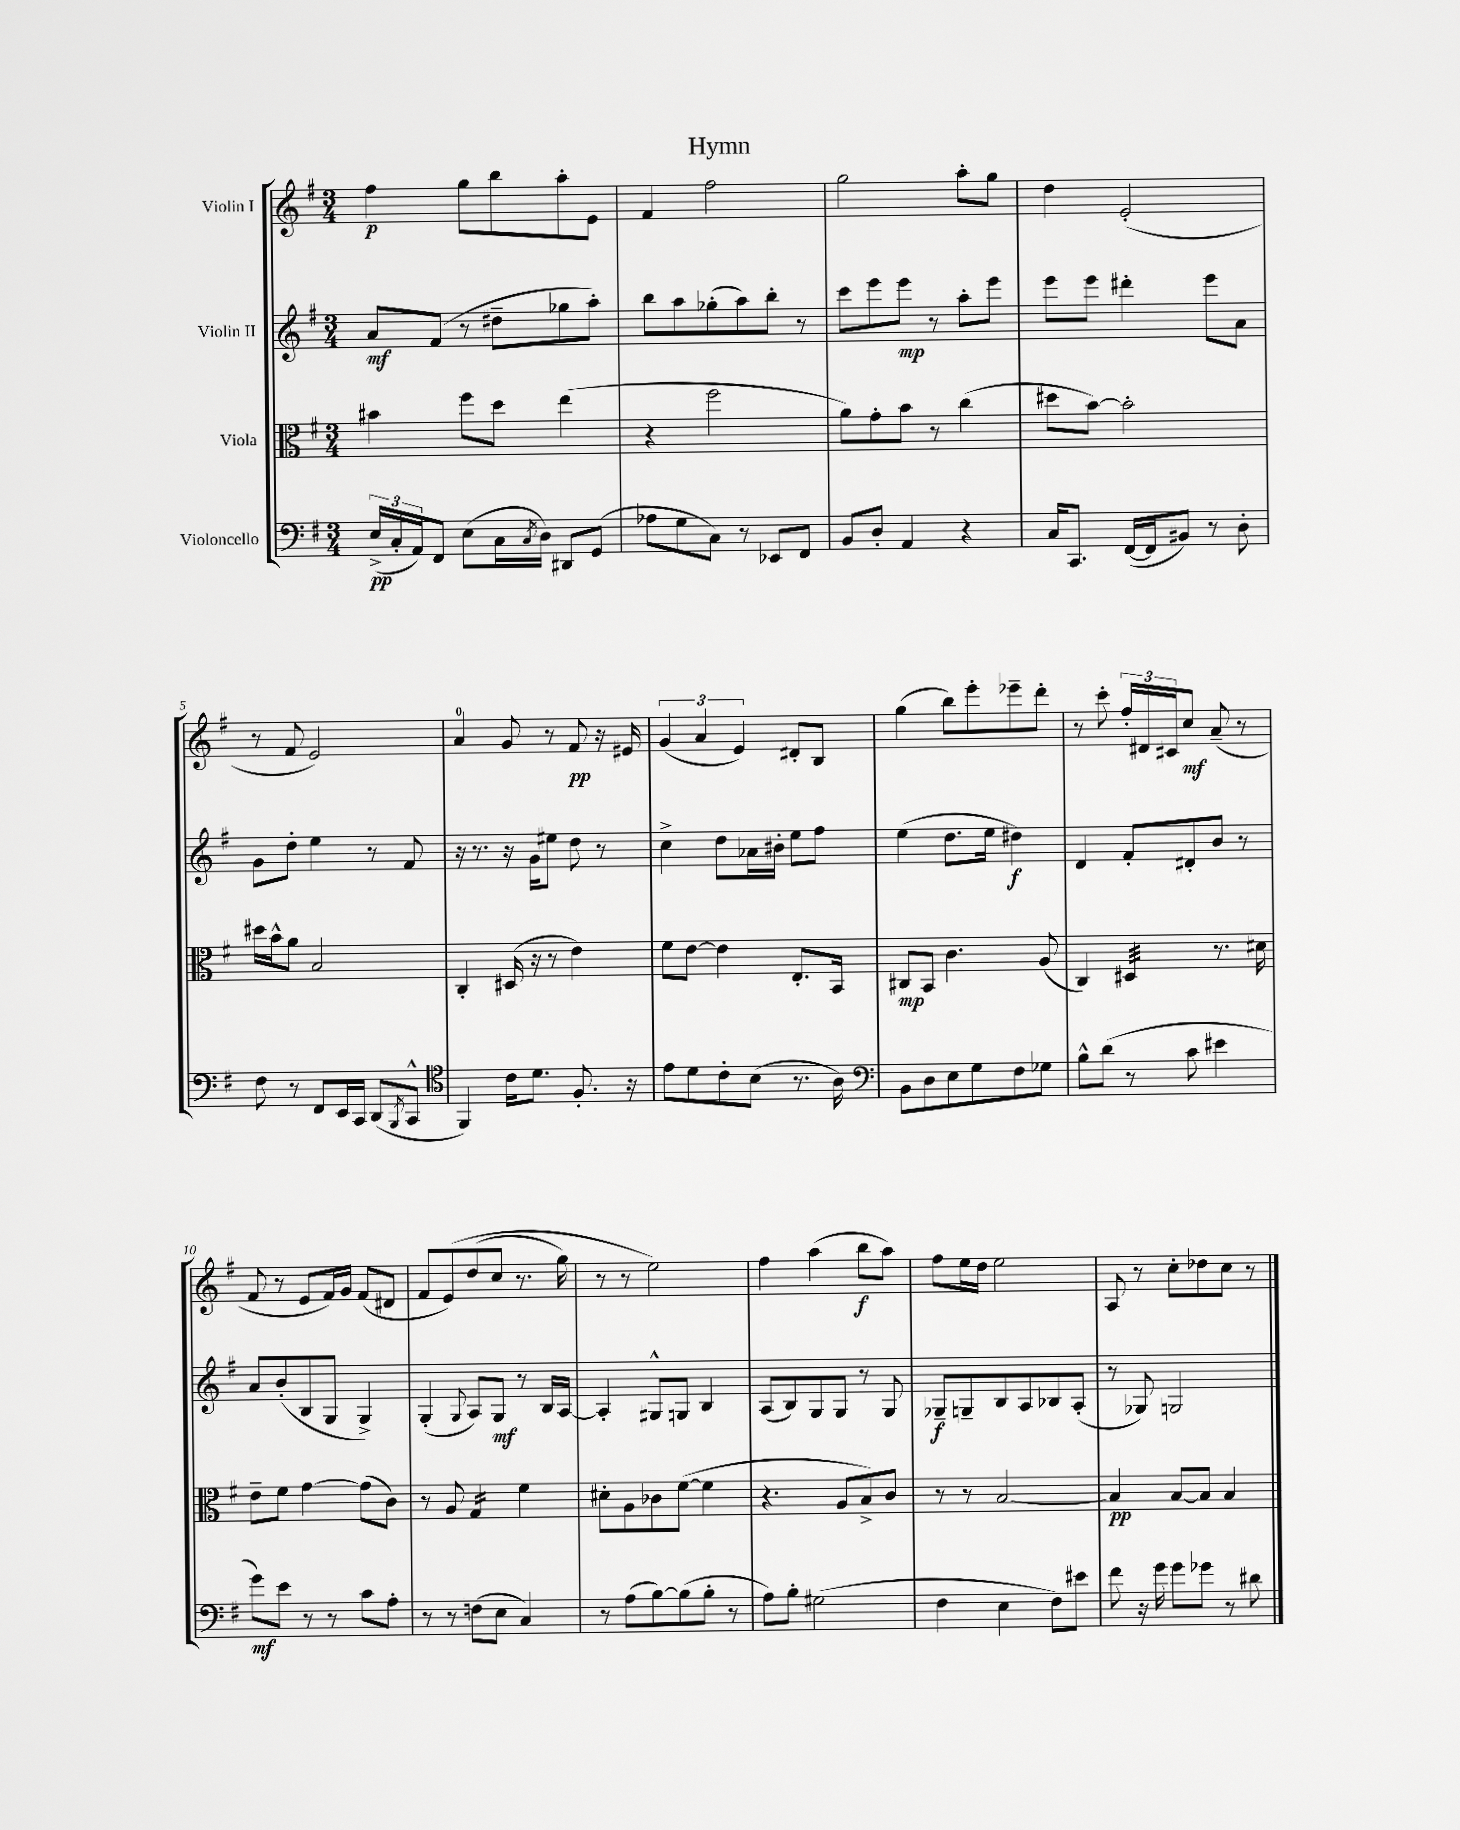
\header { title = "Hymn" }
<<
\new StaffGroup <<
\new Staff = "s0" \with { instrumentName = "Violin I" } {
    \clef treble \key g \major \numericTimeSignature \time 3/4
    fis''4\p g''8 b''8 a''8-. e'8 |
    fis'4 fis''2 |
    g''2 a''8-. g''8 |
    d''4 e'2-.( |
    r8 fis'8 e'2) |
    a'4-0 g'8 r8 fis'8\pp r16 eis'16 |
    \tuplet 3/2 { g'4( a'4 e'4) } dis'8-. b8 |
    g''4( b''8) e'''8-. ees'''8-- d'''8-. |
    r8 c'''8-. \tuplet 3/2 { fis''16-. dis'16 cis'16 } c''8\mf a'8--( r8 |
    fis'8 r8 e'8 fis'16) g'16 fis'8( dis'8 |
    fis'8 e'8)\( d''8( c''8 r8. g''16) |
    r8 r8 e''2\) |
    fis''4 a''4( b''8\f a''8) |
    fis''8 e''16 d''16 e''2 |
    a8 r8 c''8-. des''8 c''8 r8 \bar "|." |
}
\new Staff = "s1" \with { instrumentName = "Violin II" } {
    \clef treble \key g \major \numericTimeSignature \time 3/4
    a'8\mf fis'8( r8 dis''8-- ges''8 a''8-.) |
    b''8 a''8 ges''8-.( a''8) b''8-. r8 |
    c'''8 e'''8 e'''8\mp r8 a''8-. e'''8 |
    e'''8 e'''8 dis'''4-. e'''8 a'8 |
    g'8 d''8-. e''4 r8 fis'8 |
    r16 r8. r16 g'16 eis''8 d''8 r8 |
    c''4-> d''8 aes'16 bis'16-. e''8 fis''8 |
    e''4( d''8. e''16 dis''4\f) |
    d'4 fis'8-. dis'8-. b'8 r8 |
    a'8 b'8-.( b8 g8 g4->) |
    g4-.( \appoggiatura { g8 } a8) g8\mf r8 b16 a16~ |
    a4-. gis8-^ g8 b4 |
    a8( b8) g8 g8 r8 g8 |
    ges8--\f g8-- b8 a8 bes8 a8-.( |
    r8 ges8) g2 \bar "|." |
}
\new Staff = "s2" \with { instrumentName = "Viola" } {
    \clef alto \key g \major \numericTimeSignature \time 3/4
    bis'4 fis''8 d''8 e''4( |
    r4 fis''2 |
    a'8) g'8-. b'8 r8 c''4( |
    dis''8 b'8~) b'2-. |
    dis''16 b'16-^ a'8 b2 |
    c4-. dis16( r16 r8 e'4) |
    fis'8 e'8~ e'4 e8.-. b,16 |
    cis8\mp b,8 c'4. a8( |
    c4) dis4:32 r8. dis'16 |
    e'8-- fis'8 g'4~ g'8( c'8) |
    r8 a8 g4:16 fis'4 |
    dis'8-. a8 ces'8 fis'8~( fis'4 |
    r4. a8 b8->) c'8 |
    r8 r8 b2~ |
    b4\pp b8~ b8 b4 \bar "|." |
}
\new Staff = "s3" \with { instrumentName = "Violoncello" } {
    \clef bass \key g \major \numericTimeSignature \time 3/4
    \tuplet 3/2 { e16->\pp( c16-. a,16) } fis,8 e8( c16 \acciaccatura { c8 } d16) dis,8 g,8( |
    aes8 g8 c8) r8 ees,8 fis,8 |
    b,8 d8-. a,4 r4 |
    c16 c,8. fis,16~( fis,16 bis,8) r8 d8-. |
    fis8 r8 fis,8 e,16 c,16 d,8( \acciaccatura { b,,8 } c,8-^ |
    \clef tenor fis,4) c'16 d'8. fis8.-. r16 |
    e'8 d'8 c'8-. b8( r8. a16) |
    \clef bass b,8 d8 e8 g8 fis8 ges8 |
    b8-^ d'8( r8 c'8 eis'4 |
    g'8\mf) e'8 r8 r8 c'8 a8-. |
    r8 r8 f8( e8 c4) |
    r8 a8( b8~) b8( b8-. r8 |
    a8) b8-. gis2( |
    fis4 e4 fis8) eis'8 |
    fis'8 r16 g'16 g'8 ges'8 r8 dis'8 \bar "|." |
}
>>
>>
